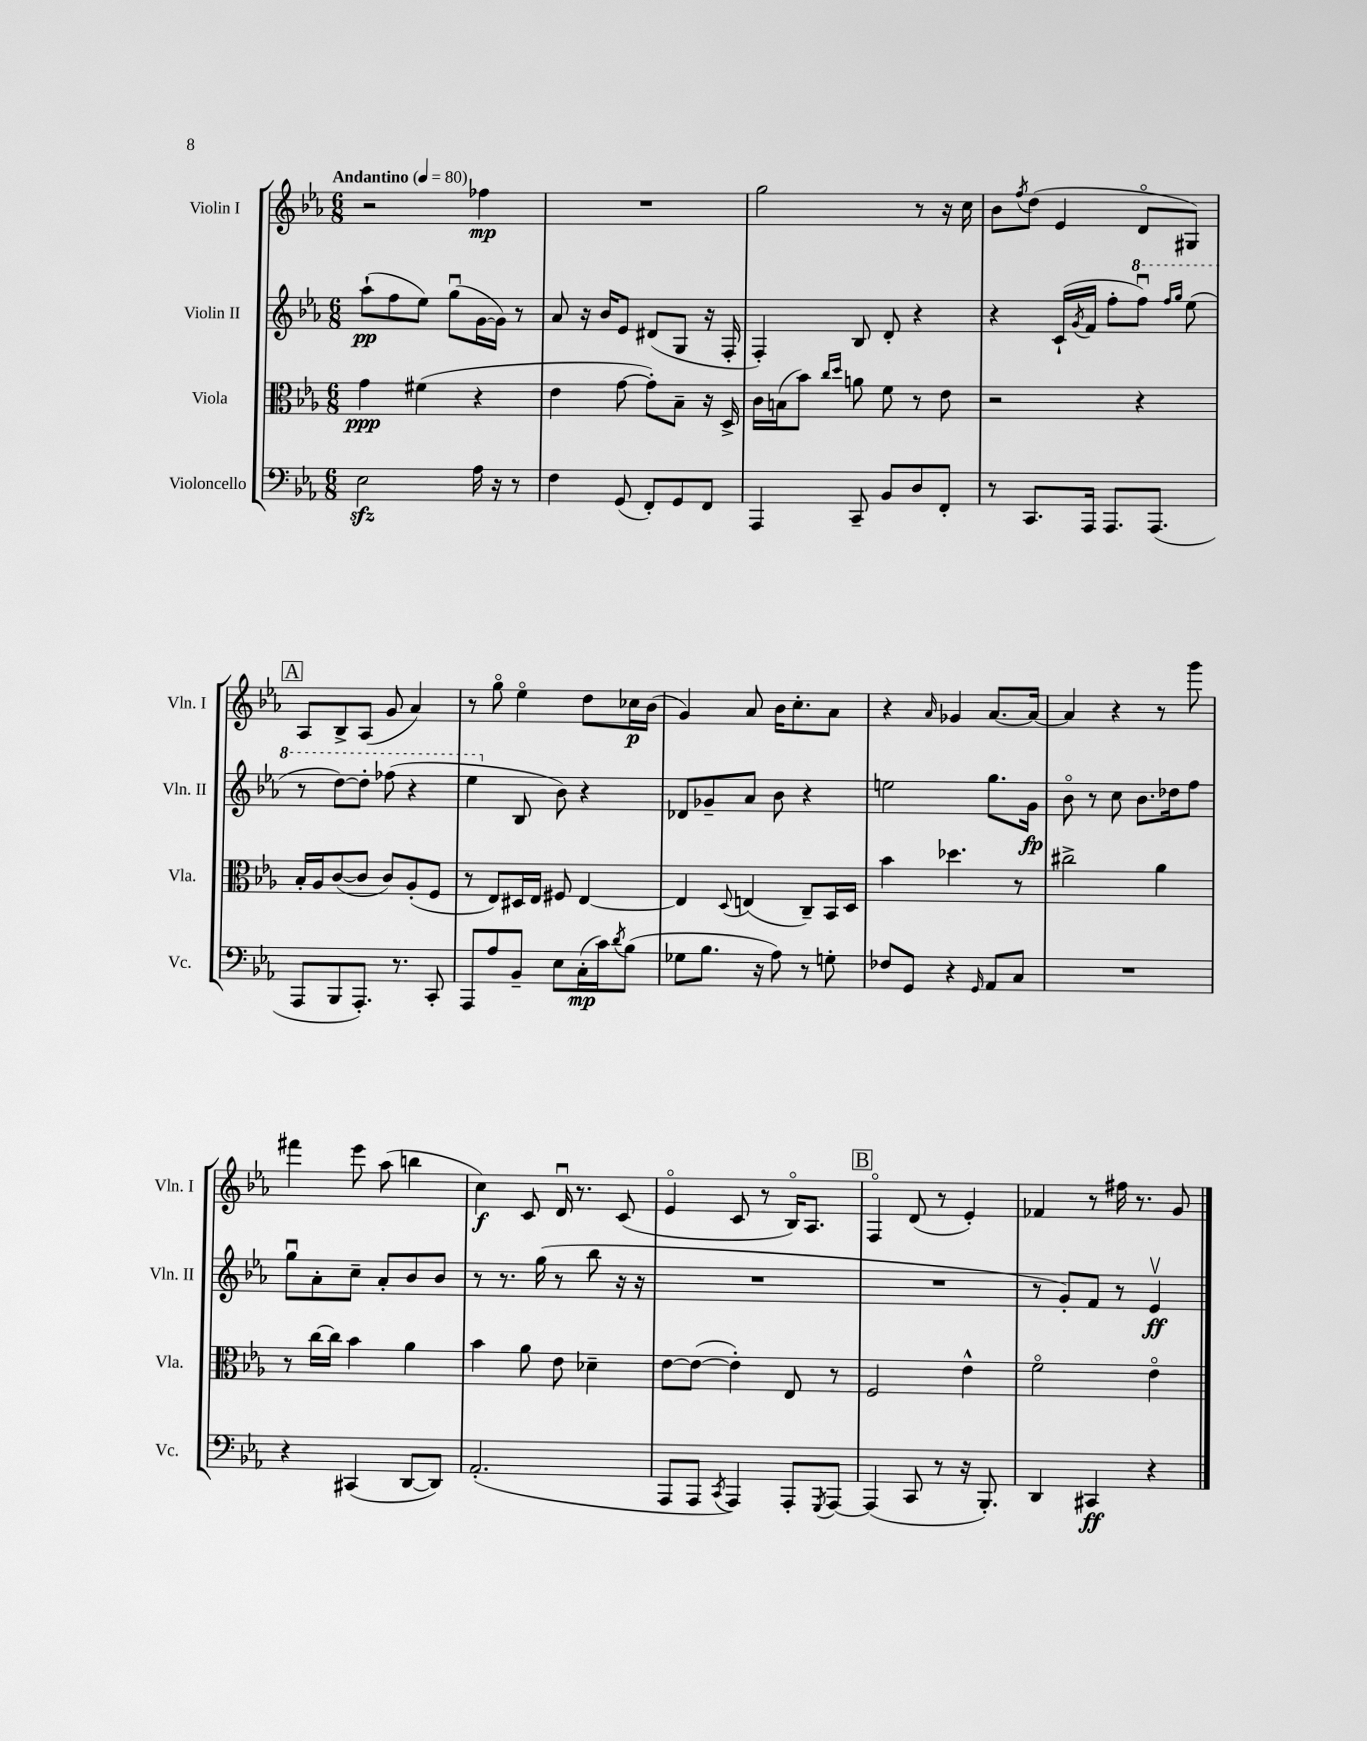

**kern	**dynam	**kern	**dynam	**kern	**dynam	**kern	**dynam
*part4	*part4	*part3	*part3	*part2	*part2	*part1	*part1
*staff4	*staff4	*staff3	*staff3	*staff2	*staff2	*staff1	*staff1
*I"Violoncello	*	*I"Viola	*	*I"Violin II	*	*I"Violin I	*
*I'Vc.	*	*I'Vla.	*	*I'Vln. II	*	*I'Vln. I	*
*clefF4	*	*clefC3	*	*clefG2	*	*clefG2	*
*k[b-e-a-]	*	*k[b-e-a-]	*	*k[b-e-a-]	*	*k[b-e-a-]	*
*M6/8	*	*M6/8	*	*M6/8	*	*M6/8	*
*MM80	*	*MM80	*	*MM80	*	*MM80	*
=1	=1	=1	=1	=1	=1	=1	=1
!	!	!	!	!	!	!LO:TX:a:B:t=Andantino	!
2E-zz\	.	4g\	ppp	(8aa-`\L	pp	2r	.
.	.	.	.	8ff\	.	.	.
.	.	(4f#X\	.	8ee-\J)	.	.	.
.	.	.	.	(8ggu\L	.	.	.
16A-\	.	4r	.	[16g\L	.	4ff-X\	mp
16r	.	.	.	16g\JJ])	.	.	.
8r	.	.	.	8r	.	.	.
=2	=2	=2	=2	=2	=2	=2	=2
4F\	.	4e-\	.	8a-/	.	2.r	.
.	.	.	.	16r	.	.	.
.	.	.	.	16b-/KL	.	.	.
(8GG/	.	[8g\	.	8e-/J	.	.	.
8FF'/L)	.	8g'\L])	.	(8d#X/L	.	.	.
8GG/	.	8B-~\J	.	8G/J	.	.	.
8FF/J	.	16r	.	16r	.	.	.
.	.	16D^/	.	16F'/	.	.	.
=3	=3	=3	=3	=3	=3	=3	=3
4AAA-/	.	16c\LL	.	4F'/)	.	2gg\	.
.	.	(16Bn\J	.	.	.	.	.
.	.	8b-\J)	.	.	.	.	.
.	.	16qqcc/LL	.	.	.	.	.
.	.	16qqdd/JJ	.	.	.	.	.
8CC~/	.	8an\	.	8B-/	.	.	.
8BB-/L	.	8f\	.	8d'/	.	.	.
8D/	.	8r	.	4r	.	8r	.
8FF'/J	.	8e-\	.	.	.	16r	.
.	.	.	.	.	.	16cc\	.
=4	=4	=4	=4	=4	=4	=4	=4
8r	.	2r	.	4r	.	8b-\L	.
.	.	.	.	.	.	8qff/	.
8.CC/L	.	.	.	.	.	(8dd\J	.
.	.	.	.	(16c`/LL	.	4e-/	.
.	.	.	.	8qg/	.	.	.
16AAA-/Jk	.	.	.	16f/JJ	.	.	.
8.AAA-/L	.	.	.	8ff'\L	.	.	.
*	*	*	*	*8va	*	*	*
.	.	4r	.	8fffu\J)	.	8d/L	.
(8.AAA-/J	.	.	.	.	.	.	.
.	.	.	.	16qqfff/LL	.	.	.
.	.	.	.	16qqggg/JJ	.	.	.
.	.	.	.	(8eee-\	.	8G#X/J)	.
!!LO:LB:g=z
!!LO:REH:place=s1:t=A
=5	=5	=5	=5	=5	=5	=5	=5
8AAA-/L	.	16B-'/LL	.	8r	.	8A-/L	.
.	.	16A-/J	.	.	.	.	.
8BBB-/	.	([8c/	.	[8ddd\L)	.	8B-^/	.
8.AAA-'/J)	.	8c/J]	.	8ddd'\J]	.	(8A-/J	.
.	.	8c/L)	.	(8fff-X\	.	8g/	.
8.r	.	.	.	.	.	.	.
.	.	(8A-'/	.	4r	.	4a-/)	.
8CC'/	.	8F/J	.	.	.	.	.
=6	=6	=6	=6	=6	=6	=6	=6
8AAA-/L	.	8r	.	4eee-\	.	8r	.
8A-/	.	8E-/L)	.	.	.	8gg\	.
*	*	*	*	*X8va	*	*	*
8BB-~/J	.	16D#X/L	.	8B-/	.	4ee-\	.
.	.	16E-/JJ	.	.	.	.	.
8E-\L	.	8F#X/	.	8b-\)	.	.	.
(16C'\L	mp	[4E-/	.	4r	.	8dd\L	.
16c\J)	.	.	.	.	.	.	.
8qd/	.	.	.	.	.	.	.
(8B-\J	.	.	.	.	.	16cc-X\L	p
.	.	.	.	.	.	(16b-\JJ	.
=7	=7	=7	=7	=7	=7	=7	=7
8G-X\L	.	4E-/]	.	8d-X/L	.	4g/)	.
8.B-\J	.	.	.	8g-X~/	.	.	.
.	.	8qqD/	.	.	.	.	.
.	.	(4En/	.	8a-/J	.	8a-/	.
16r	.	.	.	.	.	.	.
8A-\)	.	.	.	8b-\	.	16b-\KL	.
.	.	.	.	.	.	8.cc'\	.
8r	.	8C~/L)	.	4r	.	.	.
8Gn'\	.	16BB-/L	.	.	.	8a-\J	.
.	.	16D/JJ	.	.	.	.	.
=8	=8	=8	=8	=8	=8	=8	=8
8F-X/L	.	4b-\	.	2een\	.	4r	.
8GG/J	.	.	.	.	.	.	.
.	.	.	.	.	.	16qqa-/	.
4r	.	4.dd-X\	.	.	.	4g-X/	.
16qqGG/	.	.	.	.	.	.	.
8AA-/L	.	.	.	8.gg\L	.	[8.a-/L	.
8C/J	.	8r	.	.	.	.	.
.	.	.	.	16g\Jk	fp	16a-/Jk_	.
=9	=9	=9	=9	=9	=9	=9	=9
2.r	.	2cc#X^\	.	8b-\	.	4a-/]	.
.	.	.	.	8r	.	.	.
.	.	.	.	8cc\	.	4r	.
.	.	.	.	8.b-\L	.	.	.
.	.	4a-\	.	.	.	8r	.
.	.	.	.	16dd-X\k	.	.	.
.	.	.	.	8ff\J	.	8ggg\	.
!!LO:LB:g=z
=10	=10	=10	=10	=10	=10	=10	=10
4r	.	8r	.	8ggu\L	.	4fff#X\	.
.	.	[16cc\LL	.	8a-'\	.	.	.
.	.	16cc\JJ]	.	.	.	.	.
(4CC#X/	.	4b-\	.	8cc~\J	.	8eee-\	.
.	.	.	.	8a-'/L	.	(8aa-\	.
[8DD/L	.	4a-\	.	8b-/	.	4bbn\	.
8DD/J])	.	.	.	8b-/J	.	.	.
=11	=11	=11	=11	=11	=11	=11	=11
(2.AA-'/	.	4b-\	.	8r	.	4cc\)	f
.	.	.	.	8.r	.	.	.
.	.	8a-\	.	.	.	8c/	.
.	.	.	.	(16gg\	.	.	.
.	.	8e-\	.	8r	.	16du/	.
.	.	.	.	.	.	8.r	.
.	.	4d-X~\	.	8bb-\	.	.	.
.	.	.	.	16r	.	(8c/	.
.	.	.	.	16r	.	.	.
=12	=12	=12	=12	=12	=12	=12	=12
8AAA-/L	.	[8e-\L	.	2.r	.	4e-/	.
8AAA-/J	.	(8e-\J_	.	.	.	.	.
8qCC/	.	.	.	.	.	.	.
4AAA-/)	.	4e-'\])	.	.	.	8c/	.
.	.	.	.	.	.	8r	.
8AAA-'/L	.	8E-/	.	.	.	16B-/KL)	.
.	.	.	.	.	.	8.A-/J	.
8qGGG/	.	.	.	.	.	.	.
[8AAA-/J	.	8r	.	.	.	.	.
!!LO:REH:place=s1:t=B
=13	=13	=13	=13	=13	=13	=13	=13
(4AAA-/]	.	2F/	.	2.r	.	4F/	.
8CC/	.	.	.	.	.	(8d/	.
8r	.	.	.	.	.	8r	.
16r	.	4e-^^\	.	.	.	4e-'/)	.
8.BBB-'/)	.	.	.	.	.	.	.
=14	=14	=14	=14	=14	=14	=14	=14
4DD/	.	2f\	.	8r	.	4f-X/	.
.	.	.	.	8g'/L)	.	.	.
4CC#X/	ff	.	.	8f/J	.	8r	.
.	.	.	.	8r	.	16ff#X\	.
.	.	.	.	.	.	8.r	.
4r	.	4e-\	.	4e-v/	ff	.	.
.	.	.	.	.	.	8g/	.
==	==	==	==	==	==	==	==
*-	*-	*-	*-	*-	*-	*-	*-
